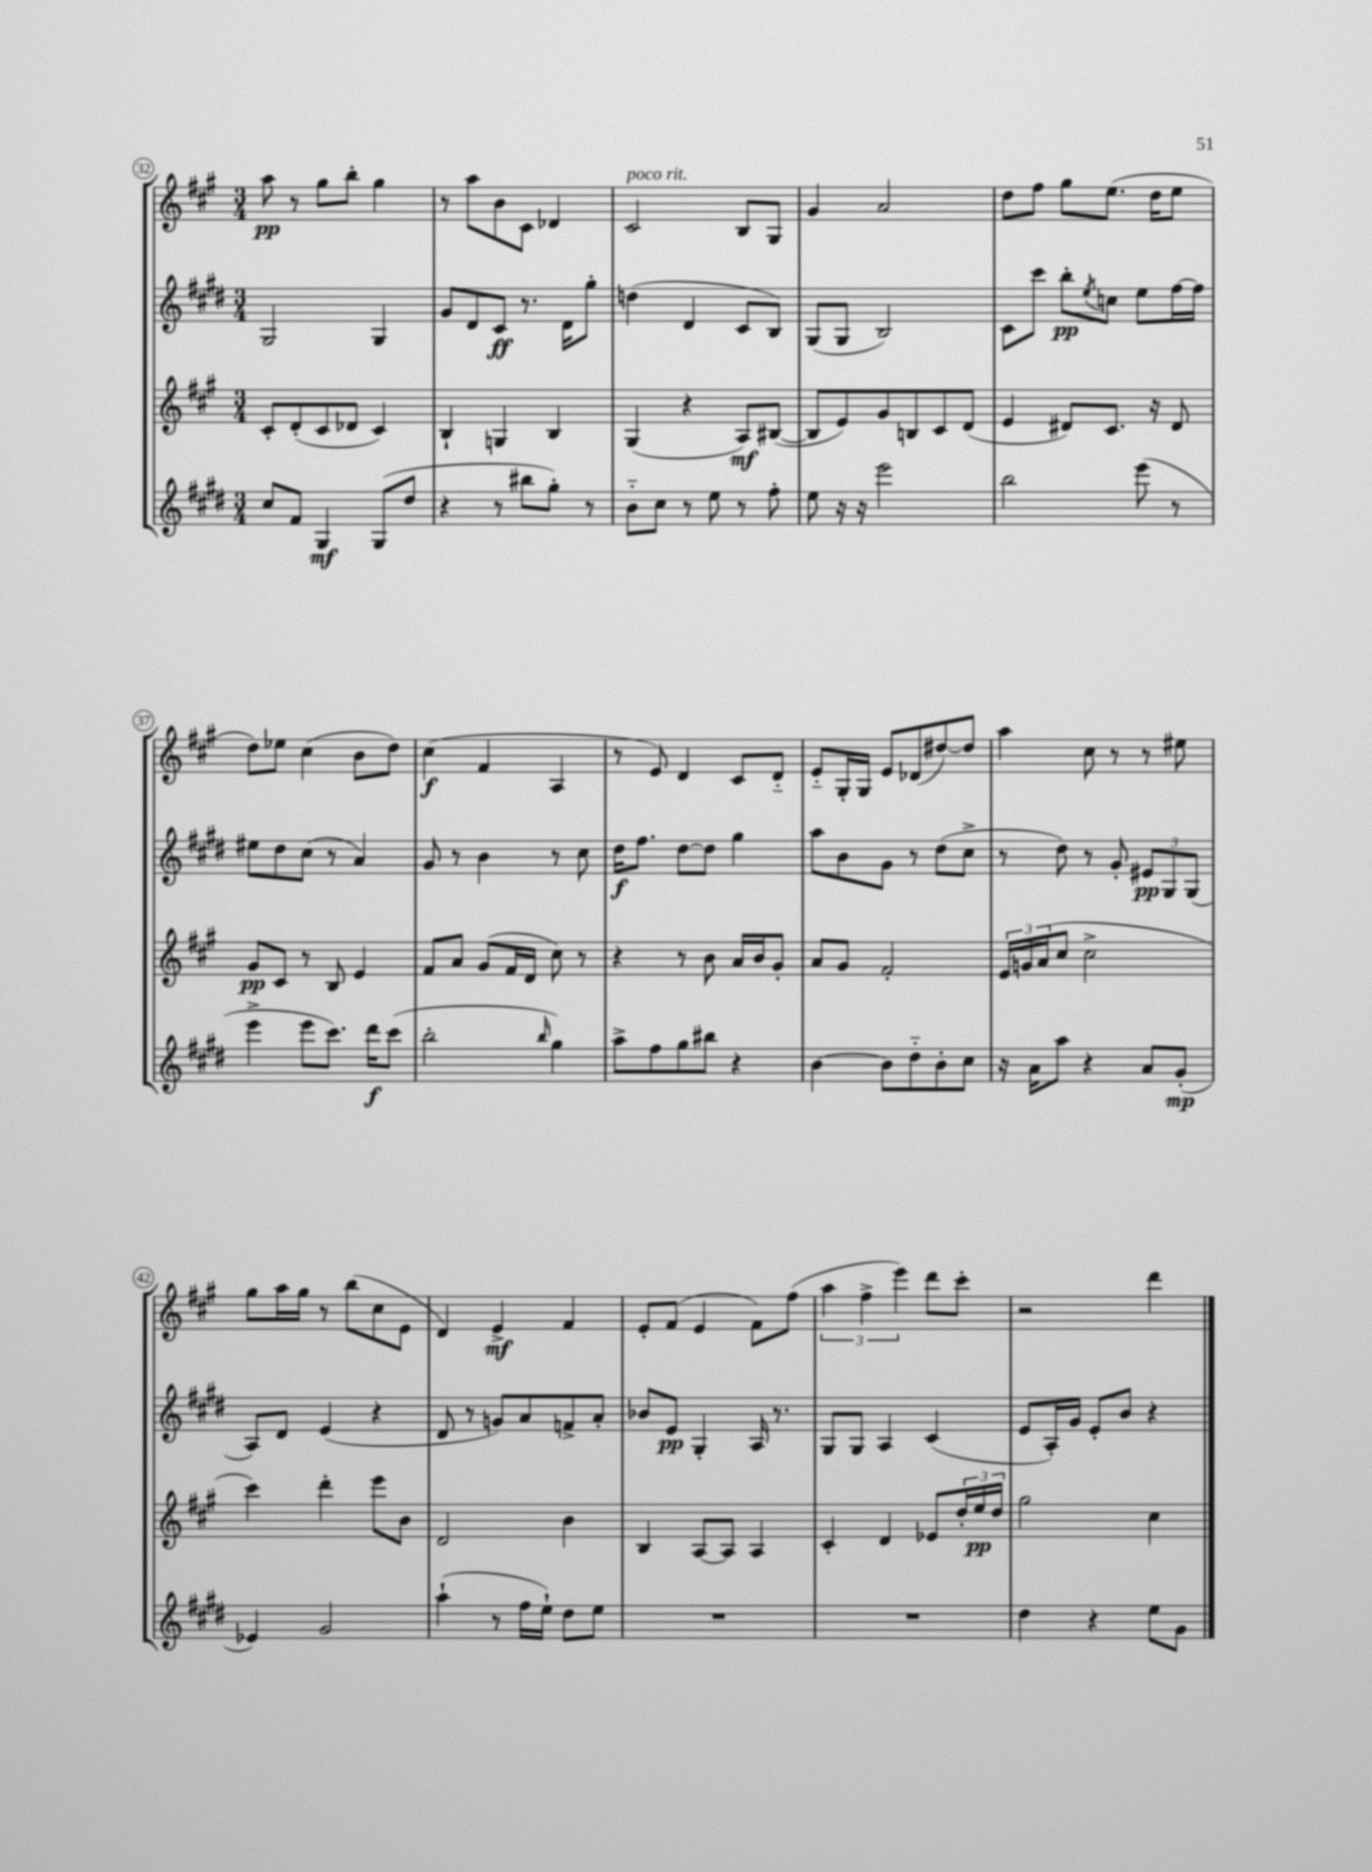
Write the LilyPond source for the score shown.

<<
\new StaffGroup <<
\new Staff = "s0" {
    \clef treble \key a \major \numericTimeSignature \time 3/4
    a''8\pp r8 gis''8 b''8-. gis''4 |
    r8 a''8 b'8 cis'8 des'4 |
    cis'2^\markup { \italic "poco rit." } b8 gis8 |
    gis'4 a'2 |
    d''8 fis''8 gis''8 e''8.( d''16 e''8 |
    d''8) ees''8 cis''4( b'8 d''8) |
    cis''4\f( fis'4 a4 |
    r8 e'8) d'4 cis'8 d'8-_ |
    e'8-_ gis16-. gis16 e'8 des'8( dis''8~) dis''8 |
    a''4 cis''8 r8 r8 eis''8 |
    gis''8 a''16 gis''16 r8 b''8( cis''8 e'8 |
    d'4) e'4->\mf fis'4 |
    e'8-. fis'8( e'4 fis'8) fis''8( |
    \tuplet 3/2 { a''4 fis''4-> e'''4) } d'''8 cis'''8-. |
    r2 d'''4 \bar "|." |
}
\new Staff = "s1" {
    \clef treble \key e \major \numericTimeSignature \time 3/4
    gis2 gis4 |
    gis'8 dis'8 cis'8\ff r8. dis'16 gis''8-. |
    d''4( dis'4 cis'8 b8) |
    gis8( gis8 b2) |
    cis'8 cis'''8 b''8-.\pp \acciaccatura { e''8 } c''8 e''8 fis''16~ fis''16 |
    eis''8 dis''8 cis''8( r8 a'4) |
    gis'8 r8 b'4 r8 cis''8 |
    dis''16\f fis''8. dis''8~ dis''8 gis''4 |
    a''8 b'8 gis'8 r8 dis''8( cis''8-> |
    r8 dis''8) r8 gis'8-. \tuplet 3/2 { eis'8\pp gis8 gis8( } |
    a8) dis'8 e'4( r4 |
    dis'8 r8 g'8) a'8 f'8-> a'8-. |
    bes'8 e'8\pp gis4-. a16 r8. |
    gis8 gis8 a4 cis'4( |
    e'8 a16-.) gis'16 e'8-. b'8 r4 \bar "|." |
}
\new Staff = "s2" {
    \clef treble \key a \major \numericTimeSignature \time 3/4
    cis'8-. d'8-.( cis'8 des'8 cis'4) |
    b4-! g4 b4 |
    gis4( r4 a8\mf) bis8~( |
    bis8 e'8) gis'8 b8 cis'8 d'8( |
    e'4 dis'8) cis'8. r16 dis'8 |
    gis'8\pp cis'8 r8 b8 e'4 |
    fis'8 a'8 gis'8( fis'16 d'16 cis''8) r8 |
    r4 r8 b'8 a'16 b'16 gis'8-. |
    a'8 gis'8 fis'2-. |
    \tuplet 3/2 { e'16 g'16 a'16( } cis''8 cis''2-> |
    cis'''4) d'''4-. e'''8 b'8 |
    d'2 b'4 |
    b4 a8~ a8 a4 |
    cis'4-. d'4 ees'8 \tuplet 3/2 { d''16-. e''16\pp d''16 } |
    gis''2 cis''4 \bar "|." |
}
\new Staff = "s3" {
    \clef treble \key e \major \numericTimeSignature \time 3/4
    cis''8 fis'8 gis4\mf gis8( dis''8 |
    r4 r8 bis''8 gis''8-.) r8 |
    b'8-_ cis''8 r8 e''8 r8 fis''8-. |
    e''8 r16 r16 e'''2 |
    b''2 e'''8( r8 |
    e'''4-> e'''8 cis'''8.) dis'''16\f cis'''8( |
    b''2-. \grace { b''16 } gis''4) |
    a''8-> fis''8 gis''8 bis''8 r4 |
    b'4~ b'8 dis''8-_ b'8-. cis''8 |
    r16 a'16 a''8 r4 a'8 gis'8-.\mp( |
    ees'4) gis'2 |
    a''4-!( r8 fis''16 e''16-!) dis''8 e''8 |
    R2. |
    R2. |
    dis''4 r4 e''8 gis'8 \bar "|." |
}
>>
>>
\layout { \context { \Score currentBarNumber = #32 \override BarNumber.stencil = #(make-stencil-circler 0.1 0.3 ly:text-interface::print) } }
